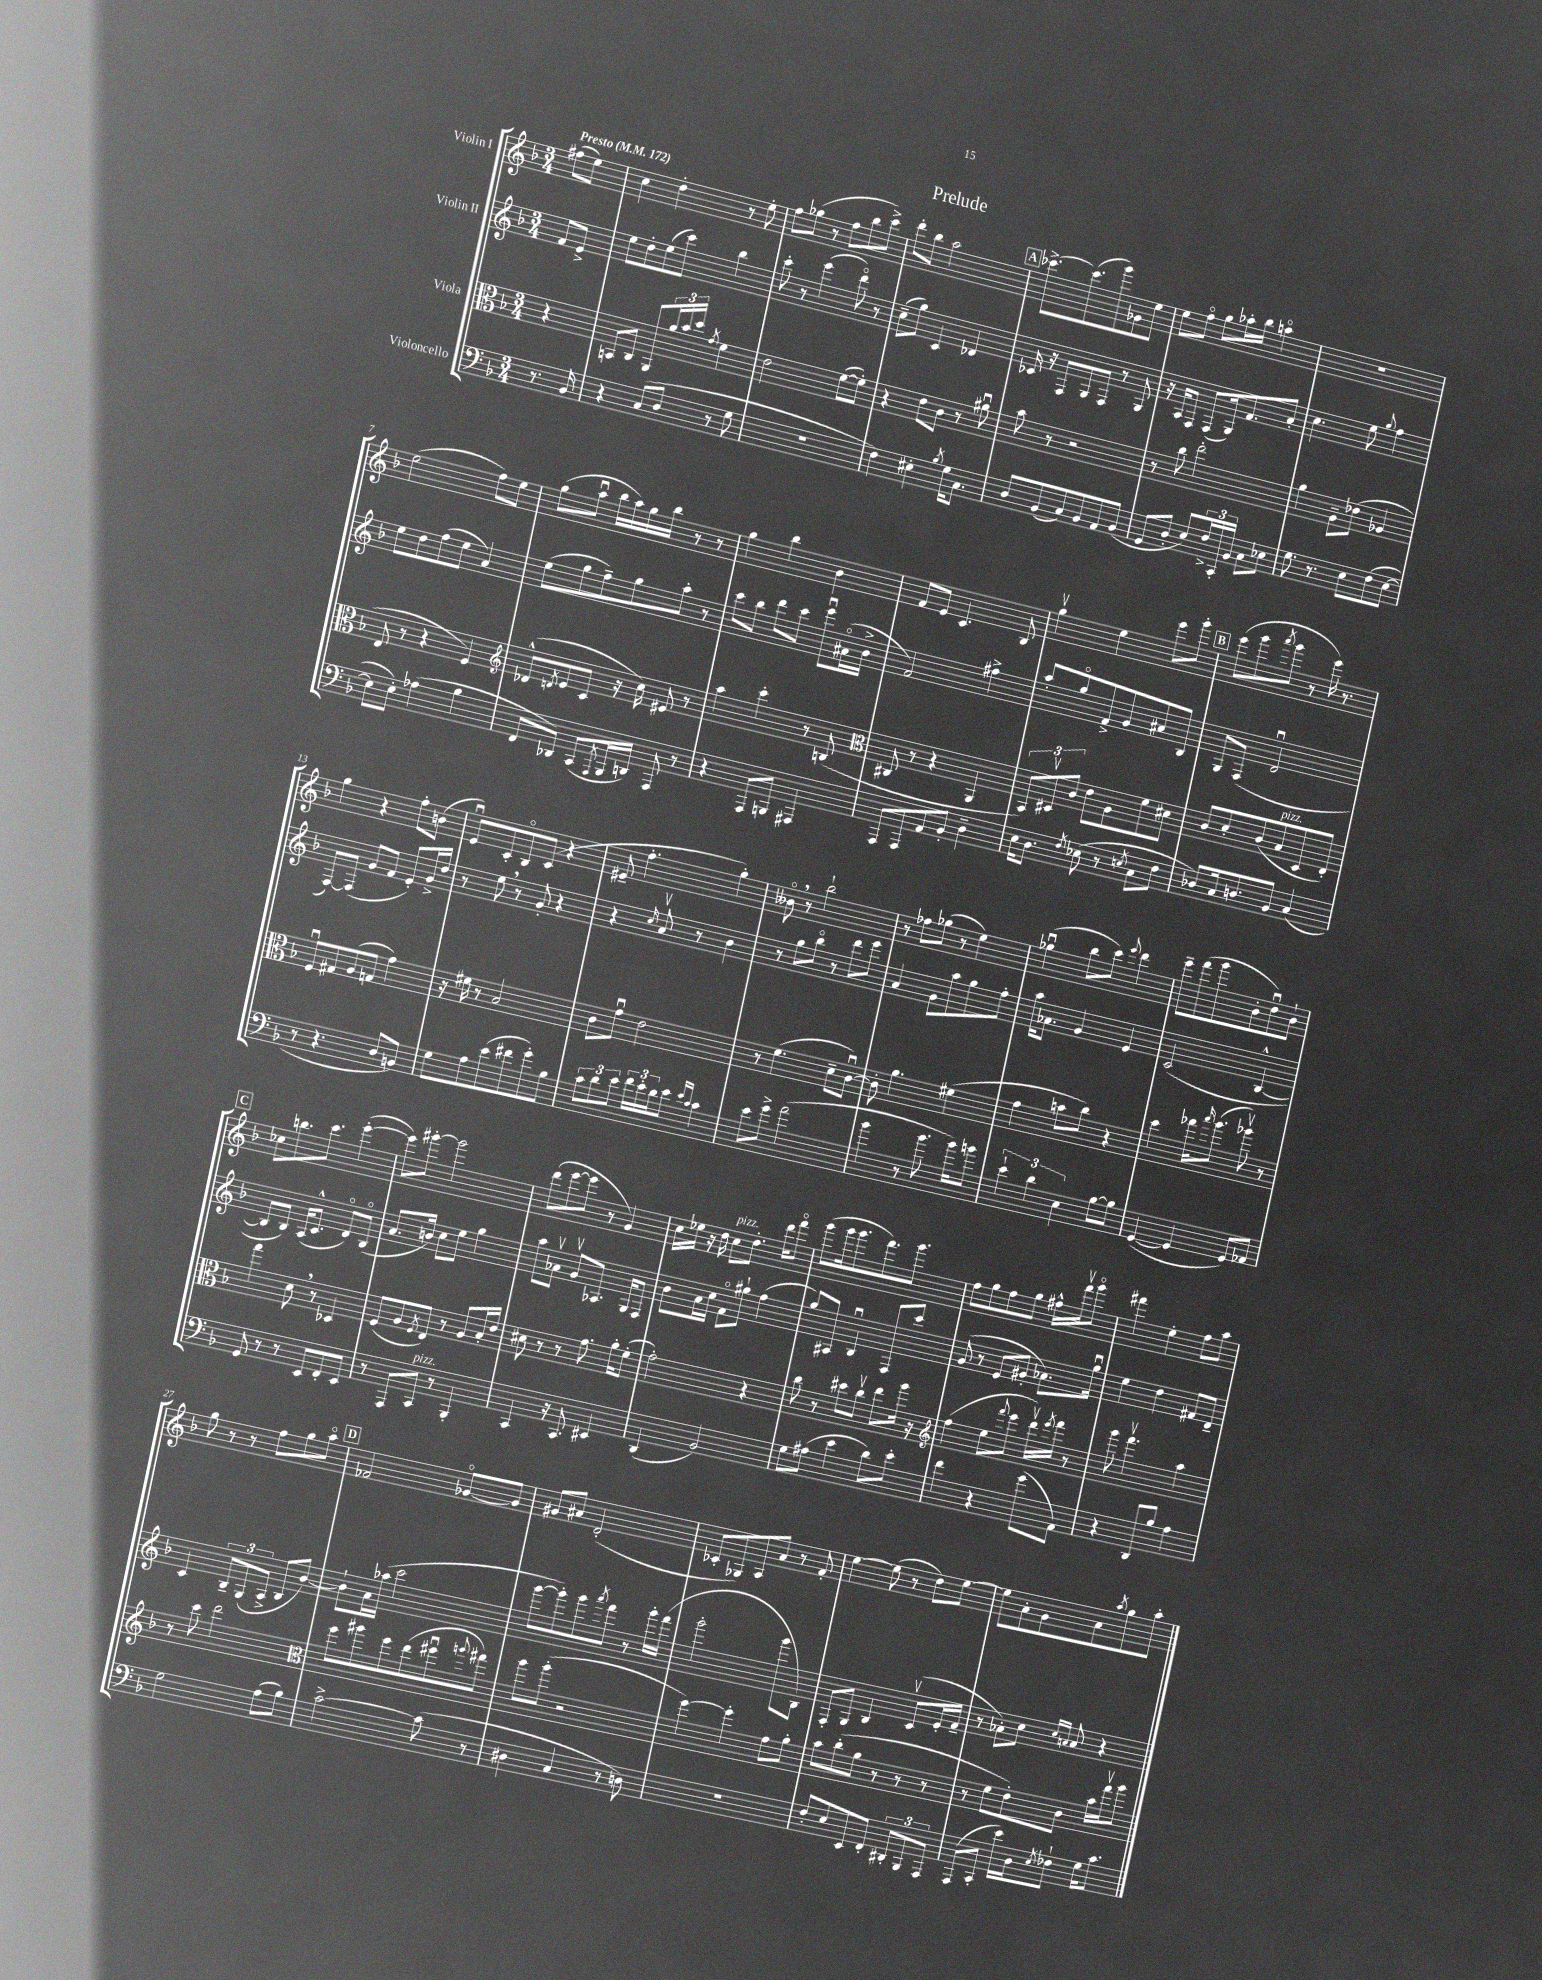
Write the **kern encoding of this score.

**kern	**kern	**kern	**kern
*staff4	*staff3	*staff2	*staff1
*clefF4	*clefC3	*clefG2	*clefG2
*k[b-]	*k[b-]	*k[b-]	*k[b-]
*M3/4	*M3/4	*M3/4	*M3/4
*MM172	*MM172	*MM172	*MM172
8.r	4r	8f	(8ff#
.	.	8e^	8ee)
16BB-	.	.	.
=	=	=	=
4r	8BB	8ee	4cc
.	8C	8dd'	.
(8C	8AA	(8ee	4dd'
8D	24a	8ccc)	.
.	24b-	.	.
.	24dd	.	.
.	8qg	.	.
8r	4f	4bb-	8r
8G	.	.	8ee'
=	=	=	=
2.r	2e	8ccc'	8ff
.	.	8r	(8gg-
.	.	(4eee	8r
.	.	.	8ff
.	([8f	8dddo)	8bb-
.	8f'])	8r	8ccc^)
=	=	=	=
4F)	4r	(8cc~	8ddd'
.	.	8gg)	8bb-
4E#'	8e	4c	2aa
.	8c	.	.
8qB-	.	.	.
16G	8r	4d-	.
8.C	.	.	.
.	8a#u	.	.
=	=	=	=
8D	8b-	16c-	[8.ccc-^
.	.	16r	.
(8BB-	8r	8F	.
.	.	.	(8.ccc-]
8C)	2r	8G	.
8BB-	.	8F	8ggg)
8AA	.	8r	8g-
(8BB-	.	8G	8ee
=	=	=	=
8GG	8r	16r	8ee
.	.	16A	.
8D'	8cc	8F	8ffo
8E)	2ee'	(8F	8gg
24F^	.	16G)	16aa-'
24CC'	.	.	.
.	.	8.f	16bb-
24BB-	.	.	.
8C	.	.	4aao
8E-	.	8a'	.
=	=	=	=
8.G	4a	4.cc	2.r
8.r	.	.	.
.	8A~	.	.
8E	(8e-	8ee	.
.	.	8qqgg	.
(8F	4A-	4ff	.
[8E	.	.	.
=	=	=	=
8E]	8E	8ee	(2ee
8E')	8r	8dd	.
(4A-	4r	(8ff	.
.	.	8ee	.
4B-	4F)	4a)	8ff)
.	.	.	8ee
=	=	=	=
*	*clefG2	*	*
8FF	(8d-^^	(8ee	(8gg
.	8qd	.	.
8DD-)	8e	8gg	8aau
(8CC	8c	8ff~)	16bb-
.	.	.	16aa)
8qAAA	.	.	.
16BBB-	16r	8gg	16gg
16DD)	16cc)	.	16bb-
8AAA	8e#	8aa'	8r
8r	8r	8r	8r
=	=	=	=
4r	4aa	8ccc	4gg
.	.	8bb-	.
8AAA	4ccc'	8ddd	4bb-
8BBB	.	8ccc	.
4AAA#	8r	8eeeu	4b-
.	(8B	(16a#o	.
.	.	16b-^	.
=	=	=	=
*	*clefC3	*	*
8AAA	8C#	2f)	8f
8AAA	8r	.	8e
8AA	4r	.	4.c
8BB-'	.	.	.
4D~	4AA	4ff#^	.
.	.	.	8B-
=	=	=	=
16E	12BB-)	8aa'	4ggv
8.D	.	.	.
.	12D#v	.	.
.	.	8ggo	.
.	12c	.	.
8qF	.	.	.
(8E-	8e	8f^	4ee
8r	8A	8g	.
8qE	.	.	.
8C	8f	8a#	8eee
8F	8d#	8B-	8ggg'
=	=	=	=
8D-)	8c	8G	(8eee
16C	8d'	(8F	8ggg
8.D	.	.	.
.	.	.	8qaaa
.	(8c	2du	8ggg
8BB-	8B-	.	8r
(4C	8D	.	16eee)
.	.	.	8.r
.	8E')	.	.
=	=	=	=
8r	8Fu	[8F)	4gg
4.r	8G#	(8F]	.
.	(8A	8g	4r
.	8G	8f	.
8D	4g)	8e')	8ff'
8BB)	.	16g^	(8b
.	.	16dd	.
=	=	=	=
8G	16r	8r	8eu)
.	16f#	.	.
8A	8r	8ee	8c'
(8e	2B-	8r	8B-o
8f#	.	8g'	(8c
8g')	.	4r	4r
8B-	.	.	.
=	=	=	=
12c	8c	4r	8e#~
12d	.	.	.
.	8gu	.	4.ff'
12e	.	.	.
.	.	16qqcc	.
24f	2e	8av	.
24e'	.	.	.
24d	.	.	.
8e	.	8r	.
16qqe	.	.	.
16qqc	.	.	.
4c	.	4b-	4gg')
=	=	=	=
8e	8r	8r	8b--o
8g^	(4.f	8gg	8r
(2a	.	8bb-o	2bb-`
.	.	8r	.
.	8d~	8ddd	.
.	[8cu)	8eee	.
=	=	=	=
4b-	8c']	4a	8r
.	4.a	.	8ff-
8r	.	8g	(8gg-
8.b-	.	8aa	8r
.	(4f#	8gg	4ee)
16b-)	.	.	.
8b	.	8ff'	.
=	=	=	=
6e`	4g	16aa	(4gg-u
.	.	8.a-	.
6d	.	.	.
.	8b	4g	8bb-
6E	.	.	.
.	8cc)	.	8ccc)
.	.	.	8qqeee
[8B-	4r	4e	4ddd
8B-]	.	.	.
=	=	=	=
([4GG	4dd	(2c	8eee~
.	.	.	(8fff
4GG]	16gg-	.	8ggg
.	16qqbb-	.	.
.	(8.aa	.	.
.	.	.	8b-'
8GG)	8aa-v)	[4B-^^	8ddu)
8AA-	8r	.	8b-`
=	=	=	=
8GG	4gg	8B-]	8cc-
8r	.	8B-)	8.bb
8r	8d	(16A	.
.	.	8.c^^	8.ccc
8EE	8r	.	.
8FF'	4D-	8do)	([4eee'
8EE	.	(8B-o	.
=	=	=	=
8r	(8F	8.a	8eee])
8AAA	8A	.	[8ggg#'
.	.	16b)	.
.	8qF	.	.
8CC	8E)	8cc	2ggg#]
8r	8r	8ee	.
4BBB-'	8A	4gg	.
.	16B-'	.	.
.	16e	.	.
=	=	=	=
4CC	8d#	8aa	(8ddd
.	8r	8a-v	[8eee
16r	8r	8gv	8eee]
8.CC	.	.	.
.	8.g	8.A-	8r
4EE#	.	.	4g)
.	16a'	16G	.
.	(8f'	8F	.
=	=	=	=
(4DD	2g')	8b-	16cc
.	.	.	16ee-
.	.	16a	16r
.	.	16cc	16dd
2BB-)	.	8fo	8cc
.	.	8gg#`	8.dd'
.	4r	(4ff	.
.	.	.	16ddd
.	.	.	8fffo
=	=	=	=
8G	8cc	8gg)	(8ggg
(8A#	8r	8A#	16ggg
.	.	.	8.ggg
4e	8dd#	4B-u	.
.	8ccv	.	8.fff)
8d)	8ee	8F	.
.	.	.	8.ggg
8e'	16aa	8ccc	.
.	16r	.	.
=	=	=	=
*	*clefG2	*	*
4f	(4ff	(8g	8ff
.	.	8r	8gg
4r	8ee	8e	8ff
.	8qqfff	.	.
.	8eee	8g#'	8gg
(8g	16dddv)	8.a-)	16ff#^^
.	8qeee	.	.
.	16fff	.	16fffv
8AA)	8r	.	8gggo
.	.	16ggu	.
=	=	=	=
4r	8ggg	4ee	4fff#
.	4.fffv	.	.
8DD	.	4dd	4ee'
8B-	.	.	.
4A	4aa	8f#	8ff
.	.	8d~	8aa
=	=	=	=
2G	8r	4c	8gg
.	8ccc	.	8r
.	2ddd	12B-~	8r
.	.	(12G	.
.	.	.	8ff
.	.	12A^	.
(8A	.	8B-	8gg
8B-)	.	[8b-)	8aao
=	=	=	=
*	*clefC3	*	*
[2c^	8ff	8b-`]	2f-
.	8aa#	16a	.
.	.	(16aa-	.
.	8ff	2ccc	.
.	(8ee	.	.
(8c]	8ff#u	.	[8g-o
.	8qqaa	.	.
8r	8gg#)	.	8g-]
=	=	=	=
4D#	8aa	[8ggg	8g#
.	(8aa'	8ggg'])	8a#
4C	2r	8ggg	(2d'
.	.	8qaaa	.
.	.	8fff	.
8r	.	8r	.
8D)	.	16ggg'	.
.	.	(16fff	.
=	=	=	=
2.r	[4ff)	2ggg'	8c-'
.	.	.	8G-)
.	4ff']	.	8A
.	.	.	8a
.	8g	8ggg	8r
.	8a'	8B-)	8f'
=	=	=	=
8F'	8b-	8F'	[4ee
8E	(8cc'	8G	.
8EE	8a	4B-	(8ee]
8FF'	8r	.	8r
12DD#'	8r	(8cv	8dd)
12BBB-	.	.	.
.	8r	16e'	[8ee
12AAA	.	.	.
.	.	16f~	.
=	=	=	=
(8AAA	8r	8r	8ee]
8CC'	8f	8a-')	8a'
16e)	8e')	8cc	8g
16D	.	.	.
.	.	16qqcc	.
8qE	.	16qqa	.
8F-`	8c	8a	8a
.	.	.	8qaa
16G	16b-	4r	8gg
8.c	16ggv	.	.
.	8aa	.	8aa'
==	==	==	==
*-	*-	*-	*-
